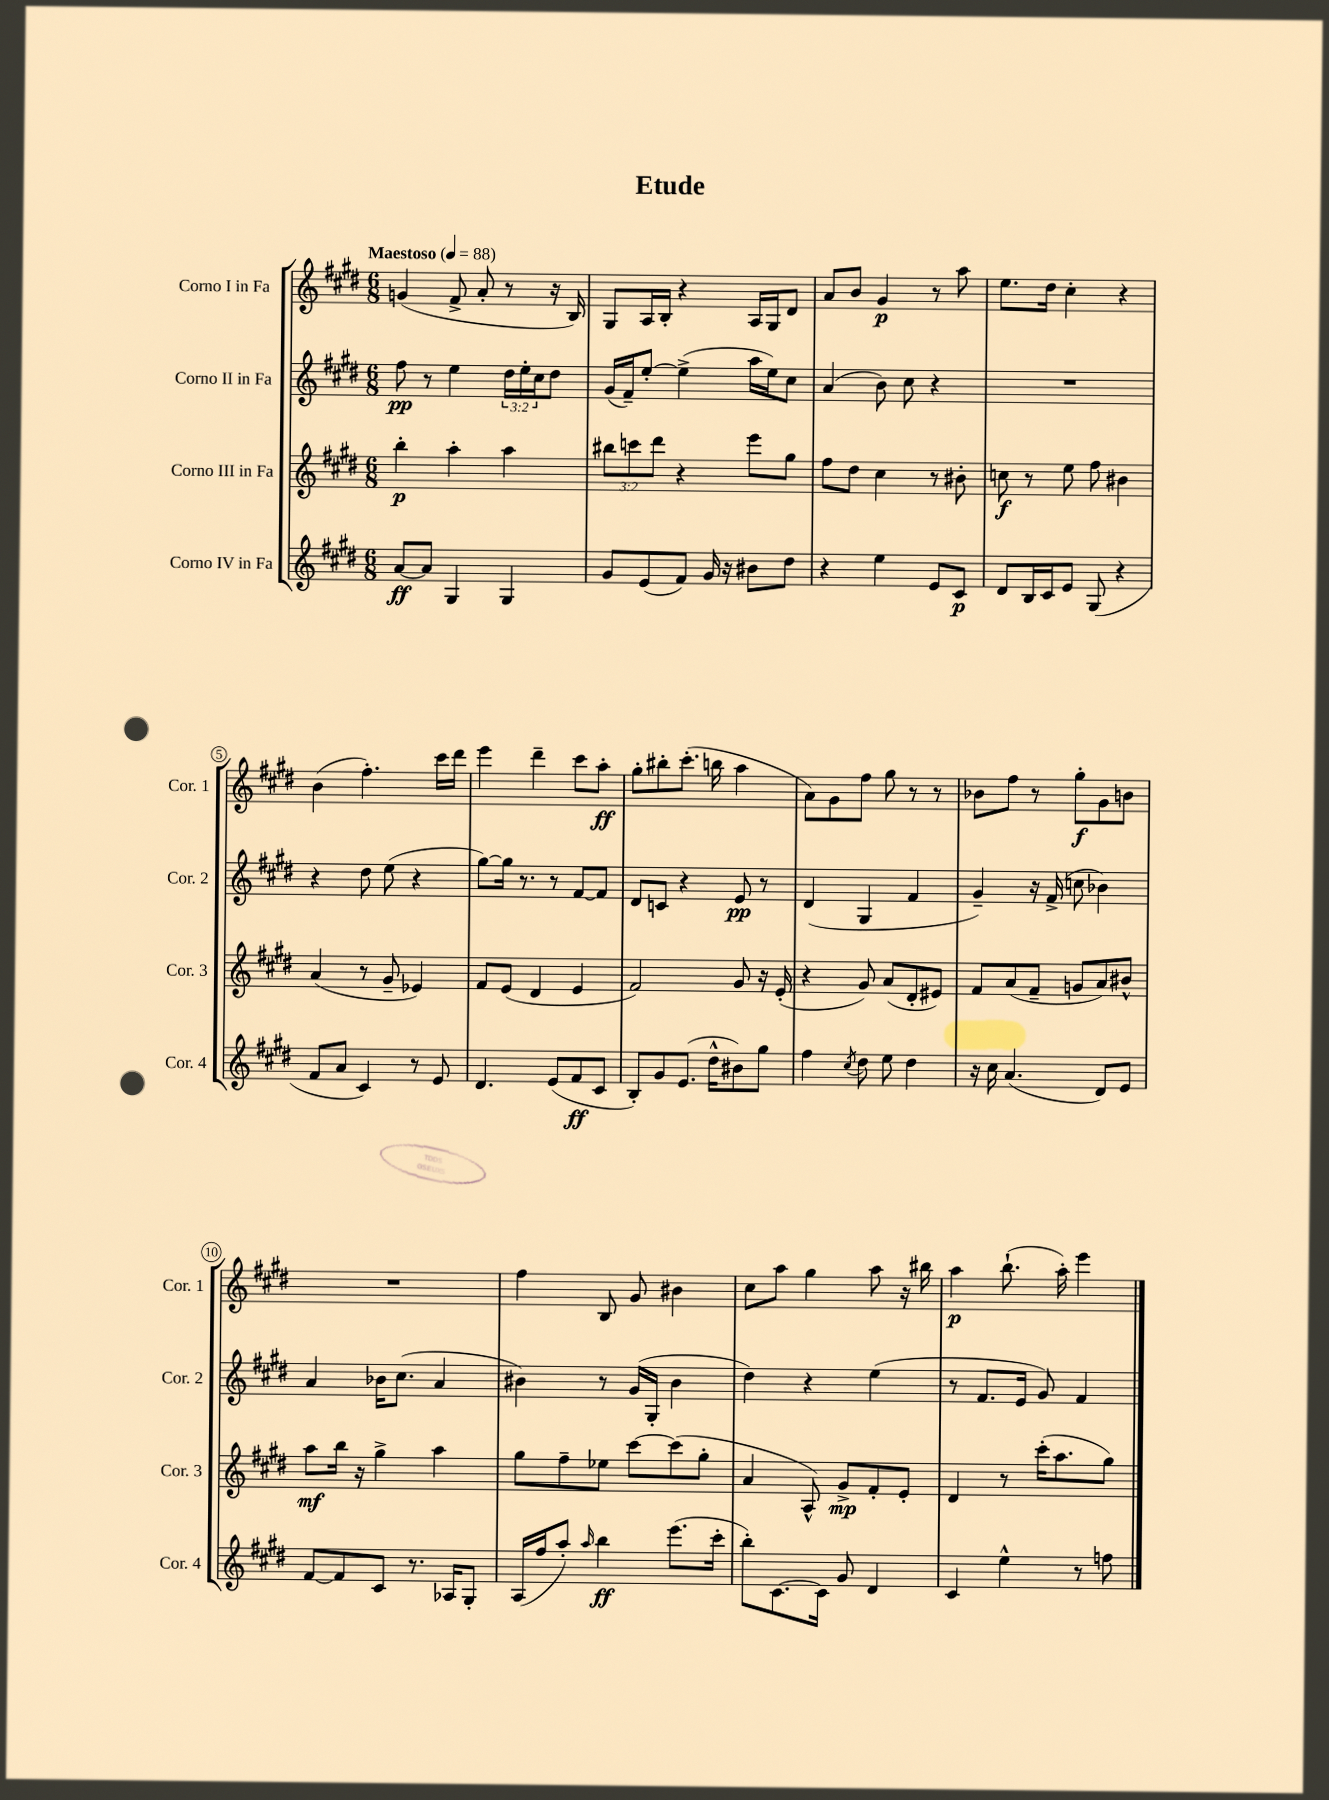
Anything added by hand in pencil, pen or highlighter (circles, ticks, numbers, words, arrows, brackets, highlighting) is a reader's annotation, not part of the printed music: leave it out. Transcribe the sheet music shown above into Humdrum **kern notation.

**kern	**kern	**kern	**kern
*staff4	*staff3	*staff2	*staff1
*clefG2	*clefG2	*clefG2	*clefG2
*k[f#c#g#d#]	*k[f#c#g#d#]	*k[f#c#g#d#]	*k[f#c#g#d#]
*M6/8	*M6/8	*M6/8	*M6/8
*MM88	*MM88	*MM88	*MM88
[8a	4bb'	8ff#	(4g
8a]	.	8r	.
4G#	4aa'	4ee	8f#^
.	.	.	8a'
4G#	4aa	24dd#	8r
.	.	24ee'	.
.	.	24cc#	.
.	.	8dd#	16r
.	.	.	16B)
=	=	=	=
8g#	12bb#	(16g#	8G#
.	.	16f#~)	.
.	12ccc	.	.
(8e	.	[8ee'	16A
.	12ddd#	.	.
.	.	.	16B'
8f#)	4r	(4ee^]	4r
16g#	.	.	.
16r	.	.	.
8b#	8eee	16aa	16A
.	.	16ee)	16G#
8dd#	8gg#	8cc#	8d#
=	=	=	=
4r	8ff#	(4a	8a
.	8dd#	.	8b
4ee	4cc#	8b)	4g#
.	.	8cc#	.
8e	8r	4r	8r
8c#	8b#'	.	8aa
=	=	=	=
8d#	8cc	2.r	8.ee
16B	8r	.	.
16c#	.	.	16dd#
8e	8ee	.	4cc#'
(8G#	8ff#	.	.
4r	4b#	.	4r
=	=	=	=
8f#	(4a	4r	(4b
8a	.	.	.
4c#)	8r	8dd#	4.ff#')
.	8g#~	(8ee	.
8r	4e-)	4r	.
8e	.	.	16ccc#
.	.	.	16ddd#
=	=	=	=
4.d#	8f#	[8gg#)	4eee
.	(8e	16gg#]	.
.	.	8.r	.
.	4d#	.	4ddd#~
(8e	.	8r	.
8f#	4e	[8f#	8ccc#
8c#	.	8f#]	8aa'
=	=	=	=
8B')	2f#)	8d#	8gg#'
8g#	.	8c	8bb#'
(8.e	.	4r	(8.ccc#'
16dd#^^	.	.	16bb
8b#)	8g#	8e	4aa
8gg#	16r	8r	.
.	(16e'	.	.
=	=	=	=
4ff#	4r	(4d#	8a)
.	.	.	8g#
8qcc#	.	.	.
8dd#	8g#)	4G#	8ff#
8ee	(8a	.	8gg#
4dd#	8d#'	4f#	8r
.	8e#)	.	8r
=	=	=	=
16r	8f#	4g#~)	8b-
16cc#	.	.	.
(4.a	(8a	.	8ff#
.	8f#~	16r	8r
.	.	(16f#^	.
.	8g	8cc	8gg#'
8d#)	8a)	4b-)	8g#
8e	8b#^^	.	8b
=	=	=	=
[8f#	8aa	4a	2.r
8f#]	16bb	.	.
.	16r	.	.
8c#	4gg#^	16b-	.
.	.	(8.cc#	.
8.r	.	.	.
.	4aa	4a	.
16A-	.	.	.
8G#'	.	.	.
=	=	=	=
(16A	8gg#	4b#)	4ff#
16ff#	.	.	.
8aa')	8ff#~	.	.
16qqaa	.	.	.
4bb	8ee-	8r	8B
.	[8ccc#	(16g#	8g#
.	.	16G#'	.
(8.eee	(8ccc#]	4b#	4b#
.	8gg#'	.	.
16ccc#'	.	.	.
=	=	=	=
8bb')	4a	4dd#)	8cc#
[8.c#	.	.	8aa
.	8A^^)	4r	4gg#
16c#]	.	.	.
8g#	8g#^	.	.
4d#	8f#'	(4ee	8aa
.	8e'	.	16r
.	.	.	16bb#
=	=	=	=
4c#	4d#	8r	4aa
.	.	8.f#	.
4ee^^	8r	.	(8.bb`
.	.	16e	.
.	(16ccc#'	8g#)	.
.	8.aa	.	16aa')
8r	.	4f#	4eee
8ff	8gg#)	.	.
==	==	==	==
*-	*-	*-	*-
